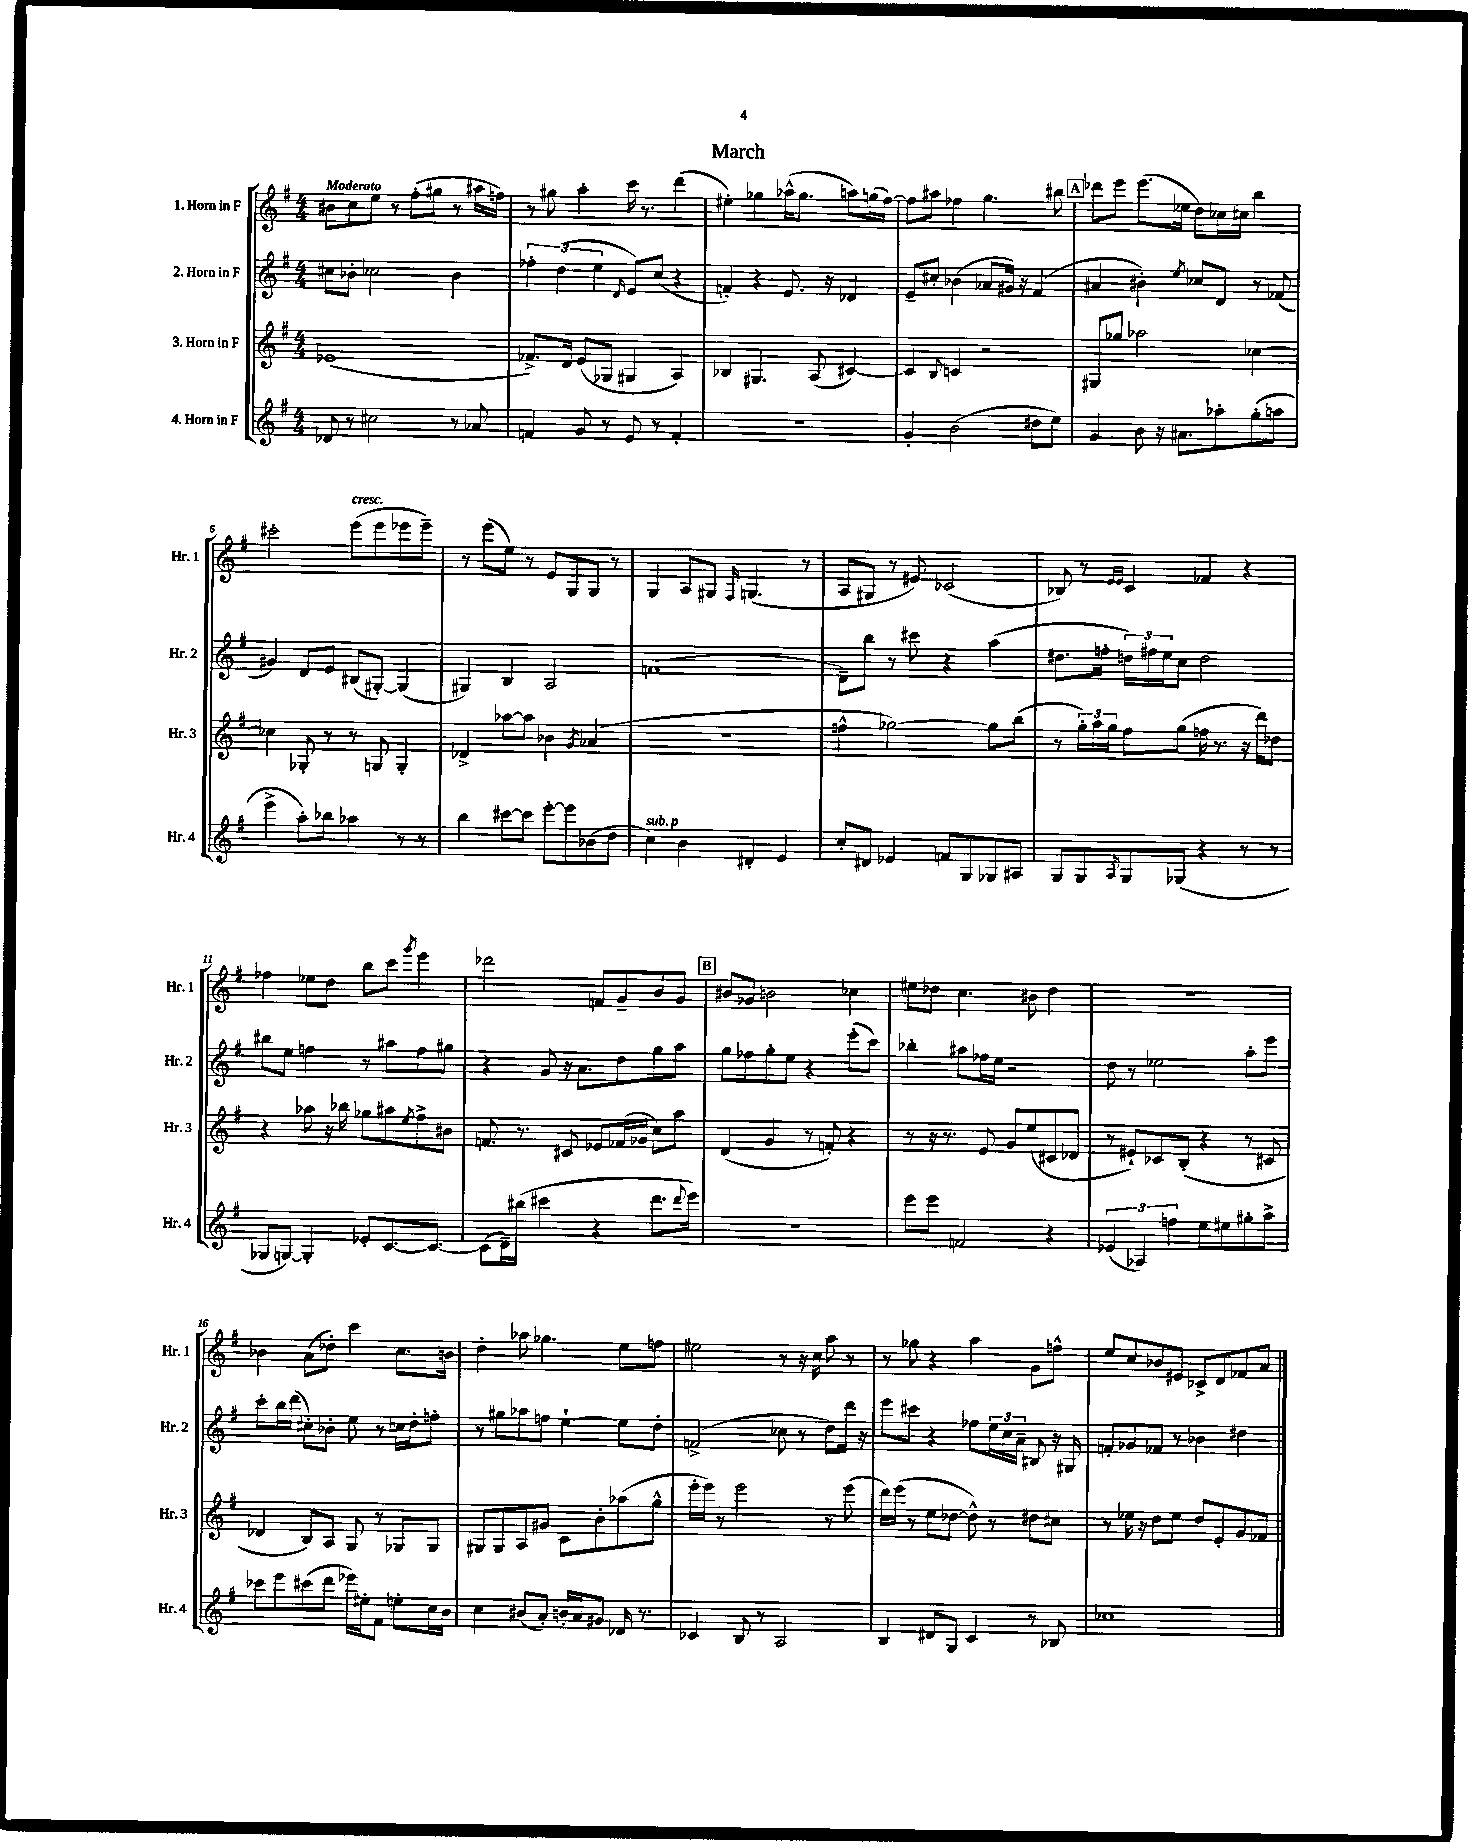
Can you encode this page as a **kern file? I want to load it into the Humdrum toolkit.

**kern	**kern	**kern	**kern
*part4	*part3	*part2	*part1
*staff4	*staff3	*staff2	*staff1
*I"4. Horn in F	*I"3. Horn in F	*I"2. Horn in F	*I"1. Horn in F
*I'Hr. 4	*I'Hr. 3	*I'Hr. 2	*I'Hr. 1
*clefG2	*clefG2	*clefG2	*clefG2
*k[f#]	*k[f#]	*k[f#]	*k[f#]
*M4/4	*M4/4	*M4/4	*M4/4
=1	=1	=1	=1
!	!	!	!LO:TX:a:B:t=Moderato
8d-X/	(1e-X	8cc#X\L	8b#X\L
8r	.	8b-X'\J	8cc\
2cc#X\	.	2cc-X\	8ee\J
.	.	.	8r
.	.	.	(8ff#'\L
.	.	.	8gg#X\J
8r	.	4b-\	8r
8a-X/	.	.	16aa#X\LL
.	.	.	16ffn\JJ)
=2	=2	=2	=2
4fn/	8.f-X^/L)	6ff-X'\	8r
.	.	.	8gg#X\
.	.	(6dd\	.
.	16d/Jk	.	.
8g/	(8e/L	.	4aa'\
.	.	6ee\	.
8r	8G-X/J	.	.
.	.	16qqd/	.
8e/	4G#X/	8e/L)	16ccc\
.	.	.	8.r
8r	.	(8cc/J	.
4f'/	4A/)	4r	(4ddd\
=3	=3	=3	=3
1r	4B-X/	4fn'/)	4ee#X'\)
.	4.G#X/	4r	4gg-X\
.	.	8.e/	(16aa-X^^\KL
.	.	.	8.gg-\J
.	(8A/	.	.
.	.	16r	.
.	[4c#X/)	4d-X/	8aan\L)
.	.	.	(16ggn\L
.	.	.	[16ff#\JJ)
=4	=4	=4	=4
4g'/	4c#/]	8e~/L	8ff#\L]
.	.	8cc#X'/J	8aa#X\J
.	8qqB/	.	.
(2b\	4cn/	(4b-X\	4ff-X\
.	2r	8a-X/L	4.gg\
.	.	16g#X/Jk)	.
.	.	16r	.
8dd#X\L	.	(4f#/	.
8ee\J)	.	.	8bb#X\
!!LO:REH:place=s1:t=A
=5	=5	=5	=5
4g/	8G#X/L	4a#X/	8ddd-X\L
.	8gg-X/J	.	8eee\J
8b\	2aa-X\	4b#X'\)	(8.eee\L
16r	.	.	.
8.a#X\L	.	.	16ee-X\Jk
.	.	8qee/	.
.	.	8cc-X/L	8dd\L)
8aa-X'\	.	8d/J	16cc-X\L
.	.	.	16cc#X\JJ
(8gg'\	[4cc-X\	8r	4bb\
8aan\J	.	(8f-X/	.
!!LO:LB:g=z
=6	=6	=6	=6
4eee^\	4cc-X\]	4g#X/)	2ccc#X'\
8aa'\L)	8G-X'/	8d/L	.
8bb-X\J	8r	8e/J	.
!	!	!	!LO:TX:a:i:t=cresc.
4aa-X\	8r	(8B#X/L	(8eee\L
.	8Gn/	[8G#X'/J)	8eee\
8r	4G'/	(4G#/]	8eee-X\
8r	.	.	8eee-~\J)
=7	=7	=7	=7
4bb\	4d-X^/	4G#X/)	8r
.	.	.	(8eee\L
[8ccc#X\L	[8aa-X\L	4B/	8ee\J)
8ccc#\J]	8aa-\J]	.	8r
[8eee'\L	4b-X\	2A/	8e/L
8eee\]	.	.	8G/
.	8qg/	.	.
(8b-X\	(4a-X/	.	8G/J
8dd\J	.	.	8r
=8	=8	=8	=8
!LO:TX:a:i:t=sub. p	!	!	!
4cc\)	1r	(1fn	4G/
4b\	.	.	8A/L
.	.	.	8G#X/J
.	.	.	16qqF#/
4d#X'/	.	.	(4.Gn/
4e/	.	.	.
.	.	.	8r
=9	=9	=9	=9
8cc'/L	4ffn^^\	8d~\L)	8A/L
8d#X/J	.	8bb\J	8G#X/J
4e-X/	[2gg-X\)	8r	8r
.	.	8ccc#X\	8e#X/)
8fn/L	.	4r	(2c-X/
8G/	.	.	.
8G-X/	8gg-\L]	(4aa\	.
8A#X/J	(8bb\J	.	.
=10	=10	=10	=10
8G/L	8r	8.dd#X\L	8B-X/)
8G/	24gg'\LL)	.	8r
.	24aa\	.	.
.	.	16ffn'\Jk	.
.	24gg\JJ	.	.
.	.	.	16qqe/LL
8qA/	.	.	16qqe/JJ
8G/	8ff#\L	24ddn\LL)	4c/
.	.	24ff#X\	.
.	.	24ee\J	.
(8G-X/J	(8gg\J	8cc\J	.
4r	16ffn\	2dd\	4f-X/
.	8.r	.	.
8r	16r	.	4r
.	16ddd\KL)	.	.
8r	8dd-X\J	.	.
!!LO:LB:g=z
=11	=11	=11	=11
8G-X/L	4r	8bb#X\L	4ff-X\
[8Gn/J)	.	8ee\J	.
4G'/]	8aa-X\	4ffn\	8ee-X\L
.	16r	.	8dd\J
.	16bb-X\	.	.
8e-X'/L	8gg-X\L	8r	8bb\L
[8.c/	8aa#X\	8aa#X\L	8ccc\J
.	8qee/	.	8qggg/
.	8ff#^\	8ff\	4eee\
8.c/J_	.	.	.
.	8b#X\J	8gg#X\J	.
=12	=12	=12	=12
(8c\L]	8.fn/	4r	2ddd-X\
16d~\L)	.	.	.
(16bb#X\JJ	8.r	.	.
4ccc#X\	.	8g/	.
.	8c#X/	16r	.
.	.	8.a\L	.
4r	8e-X/L	.	8fn/L
.	(16f-X/L	8dd\	8g~/
.	16g-X/JJ	.	.
8.ddd\L	8cc\L)	8gg\	8b/
.	8aa\J	8aa\J	8g/J
8qqddd/	.	.	.
16eee\Jk)	.	.	.
!!LO:REH:place=s1:t=B
=13	=13	=13	=13
1r	(4d/	8gg\L	8b#X/L
.	.	8ff-X\	8g-X/J
.	4g/	8gg'\	2bn\
.	.	8ee\J	.
.	8r	4r	.
.	8fn'/)	.	.
.	4r	(8eee'\L	4cc-X\
.	.	8ccc\J)	.
=14	=14	=14	=14
8eee\L	8r	4bb-X'\	8ee#X\L
8eee\J	16r	.	8dd-X\J
.	8.r	.	.
2fn/	.	8aa#X\L	4.cc\
.	8e/	16ff-X\L	.
.	.	16ee\JJ	.
.	8g/L	2r	.
.	(8ee/	.	8b#X\
4r	8c#X/	.	4dd-\
.	8d-X/J	.	.
=15	=15	=15	=15
(6e-X/	8r	8dd\	1r
.	8e#X`/L)	8r	.
6A-X/)	.	.	.
.	8c-X/	2ee-X\	.
6ffn\	.	.	.
.	(8B'/J	.	.
8ee\L	4r	.	.
8ee#X\	.	.	.
8gg#X'\	8r	8aa'\L	.
8aa^\J	8c#X/	8eee\J	.
!!LO:LB:g=z
=16	=16	=16	=16
8ccc-X\L	4d-X/	8ccc'\L	4b-X\
8eee\	.	16bb\L	.
.	.	(16ddd\JJ	.
(8ccc#X\	8B/L)	8cc#X'\L)	(8a\L
8ddd\J	8A/J	8b-X'\J	8dd-X'\J)
16eee-X\LL)	8G/	8ee\	4ccc\
16ee#X'\J	.	.	.
8f#\J	8r	8r	.
8een'\L	8G-X/L	16ccn\LL	8.cc\L
.	.	16dd'\J	.
16cc\L	8G-/J	8ffn'\J	.
16b\JJ	.	.	16bn\Jk
=17	=17	=17	=17
4cc\	8G#X/L	8r	4dd'\
.	8G#/	8gg#X\L	.
(8b#X/L	8A/	8aa-X\	8aa-X\
8a'/J)	8g#X/J	8ffn\J	4.gg-X\
16bn'/LL	8c\L	[4ee`\	.
16a/J	.	.	.
8g#X/J	8b'\	.	.
16d-X/	(8aa-X\	8ee\L]	8ee\L
8.r	.	.	.
.	8gg^^\J	8dd'\J	8ffn\J
=18	=18	=18	=18
4c-X/	16eee'\LL	(2fn^/	2ee#X\
.	16eee\JJ)	.	.
.	8r	.	.
8B/	2eee\	.	.
8r	.	.	.
2A/	.	8cc-X\	8r
.	.	8r	16r
.	.	.	16cc\
.	8r	8dd\L)	8aa\
.	(8eee\	16ddd\Jk	8r
.	.	16r	.
=19	=19	=19	=19
4B/	16ddd\LL)	8eee\L	8r
.	(16eee\JJ	.	.
.	8r	8ccc#X\J	8gg-X\
8d#X/L	8ee\L	4r	4r
8G/J	[8dd-X\J	.	.
4c/	8dd-^^\])	8ff-X\L	4aa\
.	8r	24ee\L	.
.	.	24cc\	.
.	.	24a~\JJ	.
8r	8dd#X\L	8B#X/	8g\L
8B-X/	8cc#X\J	16r	8ffn^^\J
.	.	16G#X/	.
=20	=20	=20	=20
1cc-X	8r	8fn'/L	8ee/L
.	16ee-X\	8g-X/	8cc/
.	16r	.	.
.	8dd\L	8f-X/J	8b-X/
.	8ee-\J	8r	8e#X/J
.	8dd/L	4b-X\	8c-X^/L
.	8e'/	.	8d/
.	8g/	4dd#X\	8f-X/
.	8f-X/J	.	8a/J
==	==	==	==
*-	*-	*-	*-
